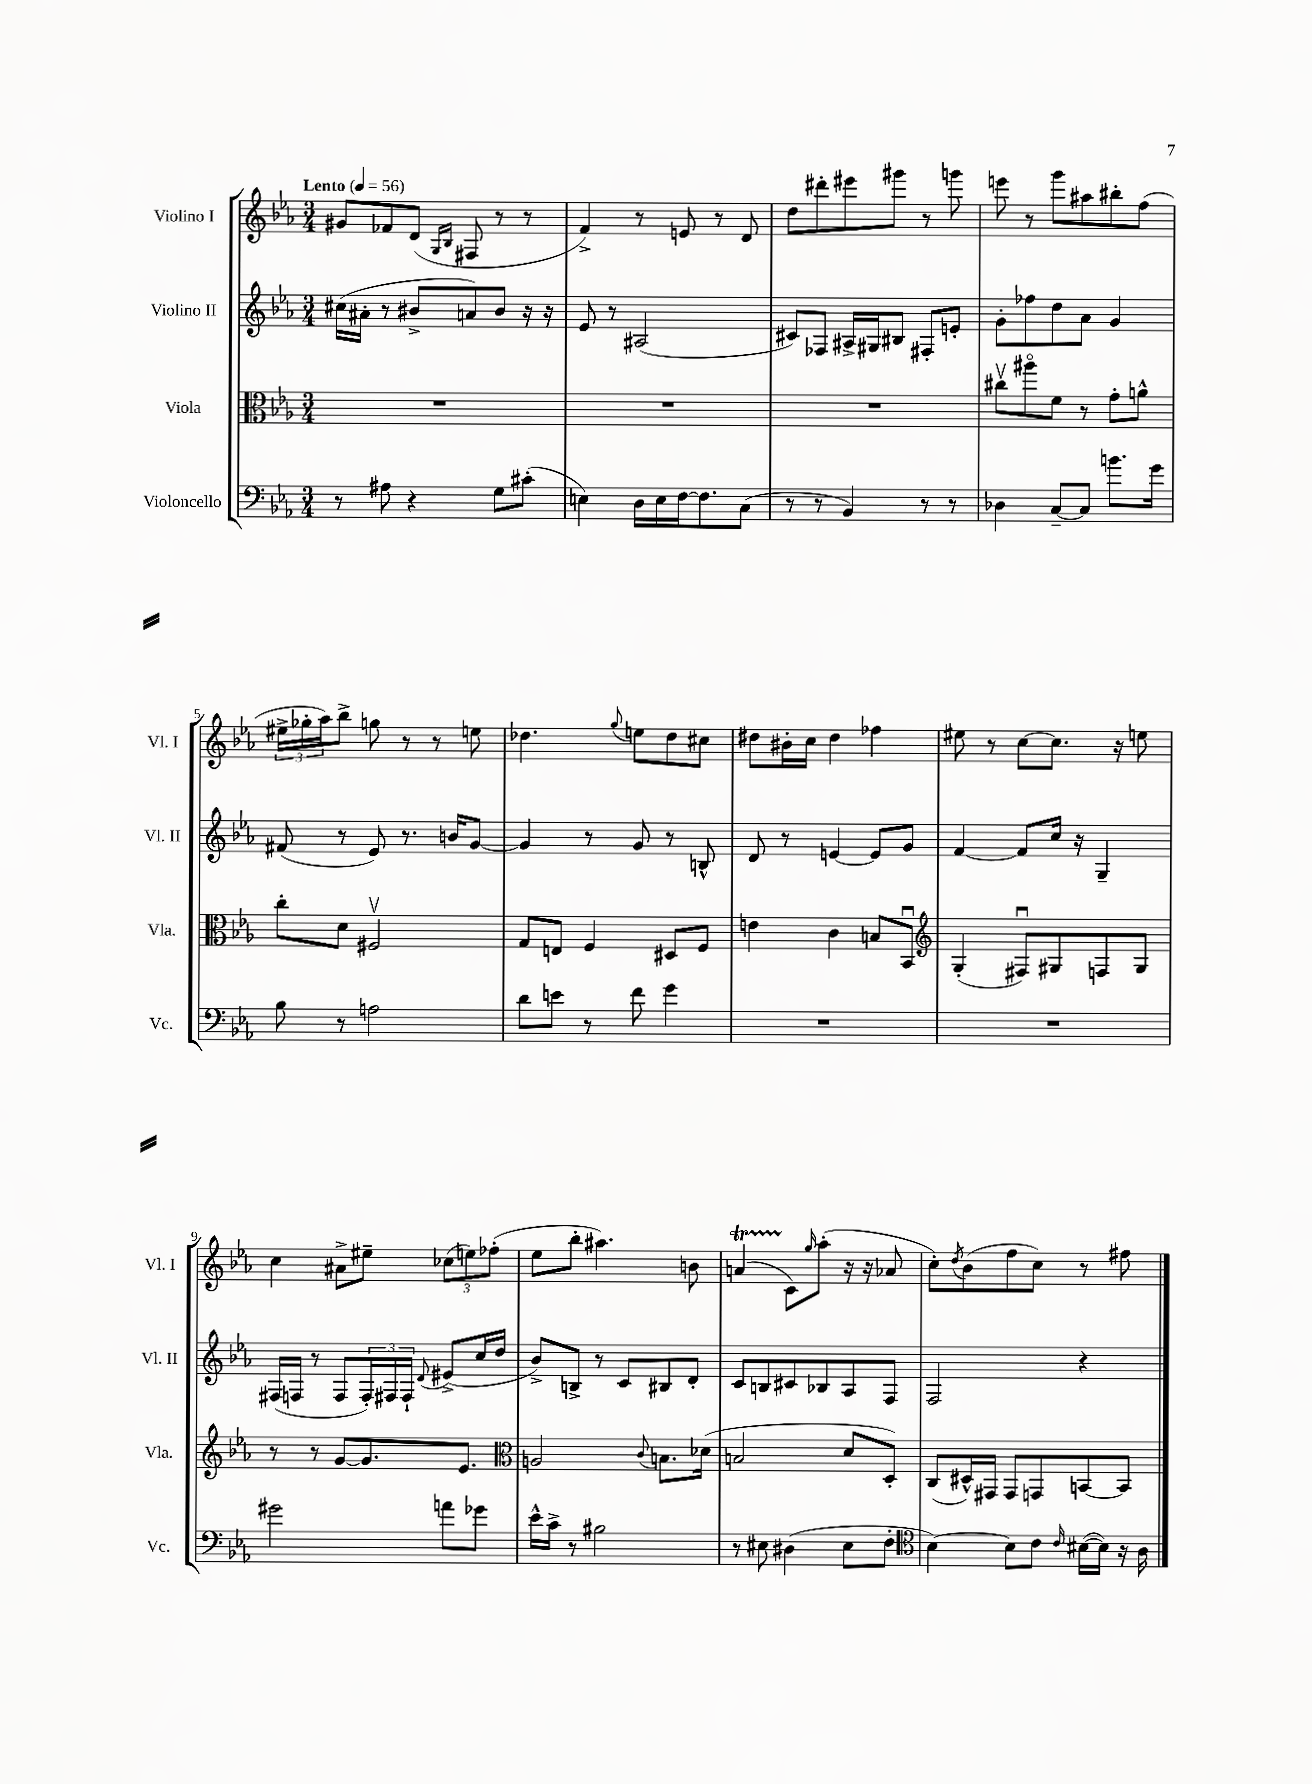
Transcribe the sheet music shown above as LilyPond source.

<<
\new StaffGroup <<
\new Staff = "s0" \with { instrumentName = "Violino I" shortInstrumentName = "Vl. I" } {
    \clef treble \key ees \major \numericTimeSignature \time 3/4 \tempo "Lento" 4 = 56
    gis'8 fes'8 d'8( \grace { g16 bes16 } fis8 r8 r8 |
    f'4->) r8 e'8 r8 d'8 |
    d''8 dis'''8-. eis'''8 gis'''8 r8 g'''8 |
    e'''8 r8 g'''8 ais''8 bis''8-. f''8( |
    \tuplet 3/2 { eis''16-> ges''16-. aes''16) } bes''8-> g''8 r8 r8 e''8 |
    des''4. \appoggiatura { g''8 } e''8 des''8 cis''8 |
    dis''8 bis'16-. c''16 dis''4 fes''4 |
    eis''8 r8 c''8~ c''8. r16 e''8 |
    c''4 ais'8-> eis''8-- \tuplet 3/2 { ces''8( e''8) fes''8-.( } |
    ees''8 bes''8-. ais''4.) b'8 |
    a'4\startTrillSpan( c'8\stopTrillSpan) \grace { g''16 } aes''8-.( r16 r16 aes'8 |
    c''8-.) \acciaccatura { d''8 } bes'8( f''8 c''8) r8 fis''8 \bar "|." |
}
\new Staff = "s1" \with { instrumentName = "Violino II" shortInstrumentName = "Vl. II" } {
    \clef treble \key ees \major \numericTimeSignature \time 3/4
    cis''16( ais'16-. r8 bis'8-> a'8) bis'8 r16 r16 |
    ees'8 r8 ais2( |
    cis'8) fes8 ais16-> gis16 bis8 fis8-. e'8-. |
    g'8-. fes''8 d''8 aes'8 g'4 |
    fis'8( r8 ees'8) r8. b'16 g'8~ |
    g'4 r8 g'8 r8 b8-^ |
    d'8 r8 e'4~ e'8 g'8 |
    f'4~ f'8 c''16 r16 g4-- |
    fis16( f16 r8 f8 \tuplet 3/2 { f16-.) fis16 fis16-! } \appoggiatura { d'8 } eis'8->( c''16 d''16 |
    bes'8->) b8-> r8 c'8 bis8 d'8-. |
    c'8 b8 cis'8 bes8 aes8 f8 |
    f2 r4 \bar "|." |
}
\new Staff = "s2" \with { instrumentName = "Viola" shortInstrumentName = "Vla." } {
    \clef alto \key ees \major \numericTimeSignature \time 3/4
    R2. |
    R2. |
    R2. |
    cis''8\upbow ais''8\flageolet f'8 r8 g'8-. a'8-^ |
    c''8-. d'8 fis2\upbow |
    g8 e8 f4 dis8 f8 |
    e'4 c'4 b8 bes,8\downbow |
    \clef treble g4-.( fis8\downbow) gis8 f8 gis8 |
    r8 r8 g'8~ g'8. ees'8. |
    \clef alto a2 \appoggiatura { c'8 } b8. des'16( |
    b2 d'8 d8-.) |
    c8( dis16-^) gis,16 gis,8 g,8 b,8~ b,8 \bar "|." |
}
\new Staff = "s3" \with { instrumentName = "Violoncello" shortInstrumentName = "Vc." } {
    \clef bass \key ees \major \numericTimeSignature \time 3/4
    r8 ais8 r4 g8 cis'8-.( |
    e4) d16 e16 f16~ f8. c8( |
    r8 r8 bes,4) r8 r8 |
    des4 c8~-- c8 b'8. g'16 |
    bes8 r8 a2 |
    d'8 e'8 r8 f'8 g'4 |
    R2. |
    R2. |
    gis'2 a'8 ges'8 |
    ees'16-^ c'16-> r8 bis2 |
    r8 eis8 dis4( eis8 f8-. |
    \clef tenor bes4~) bes8 c'8 \grace { c'16 } bis16~( bis16) r16 aes16 \bar "|." |
}
>>
>>
